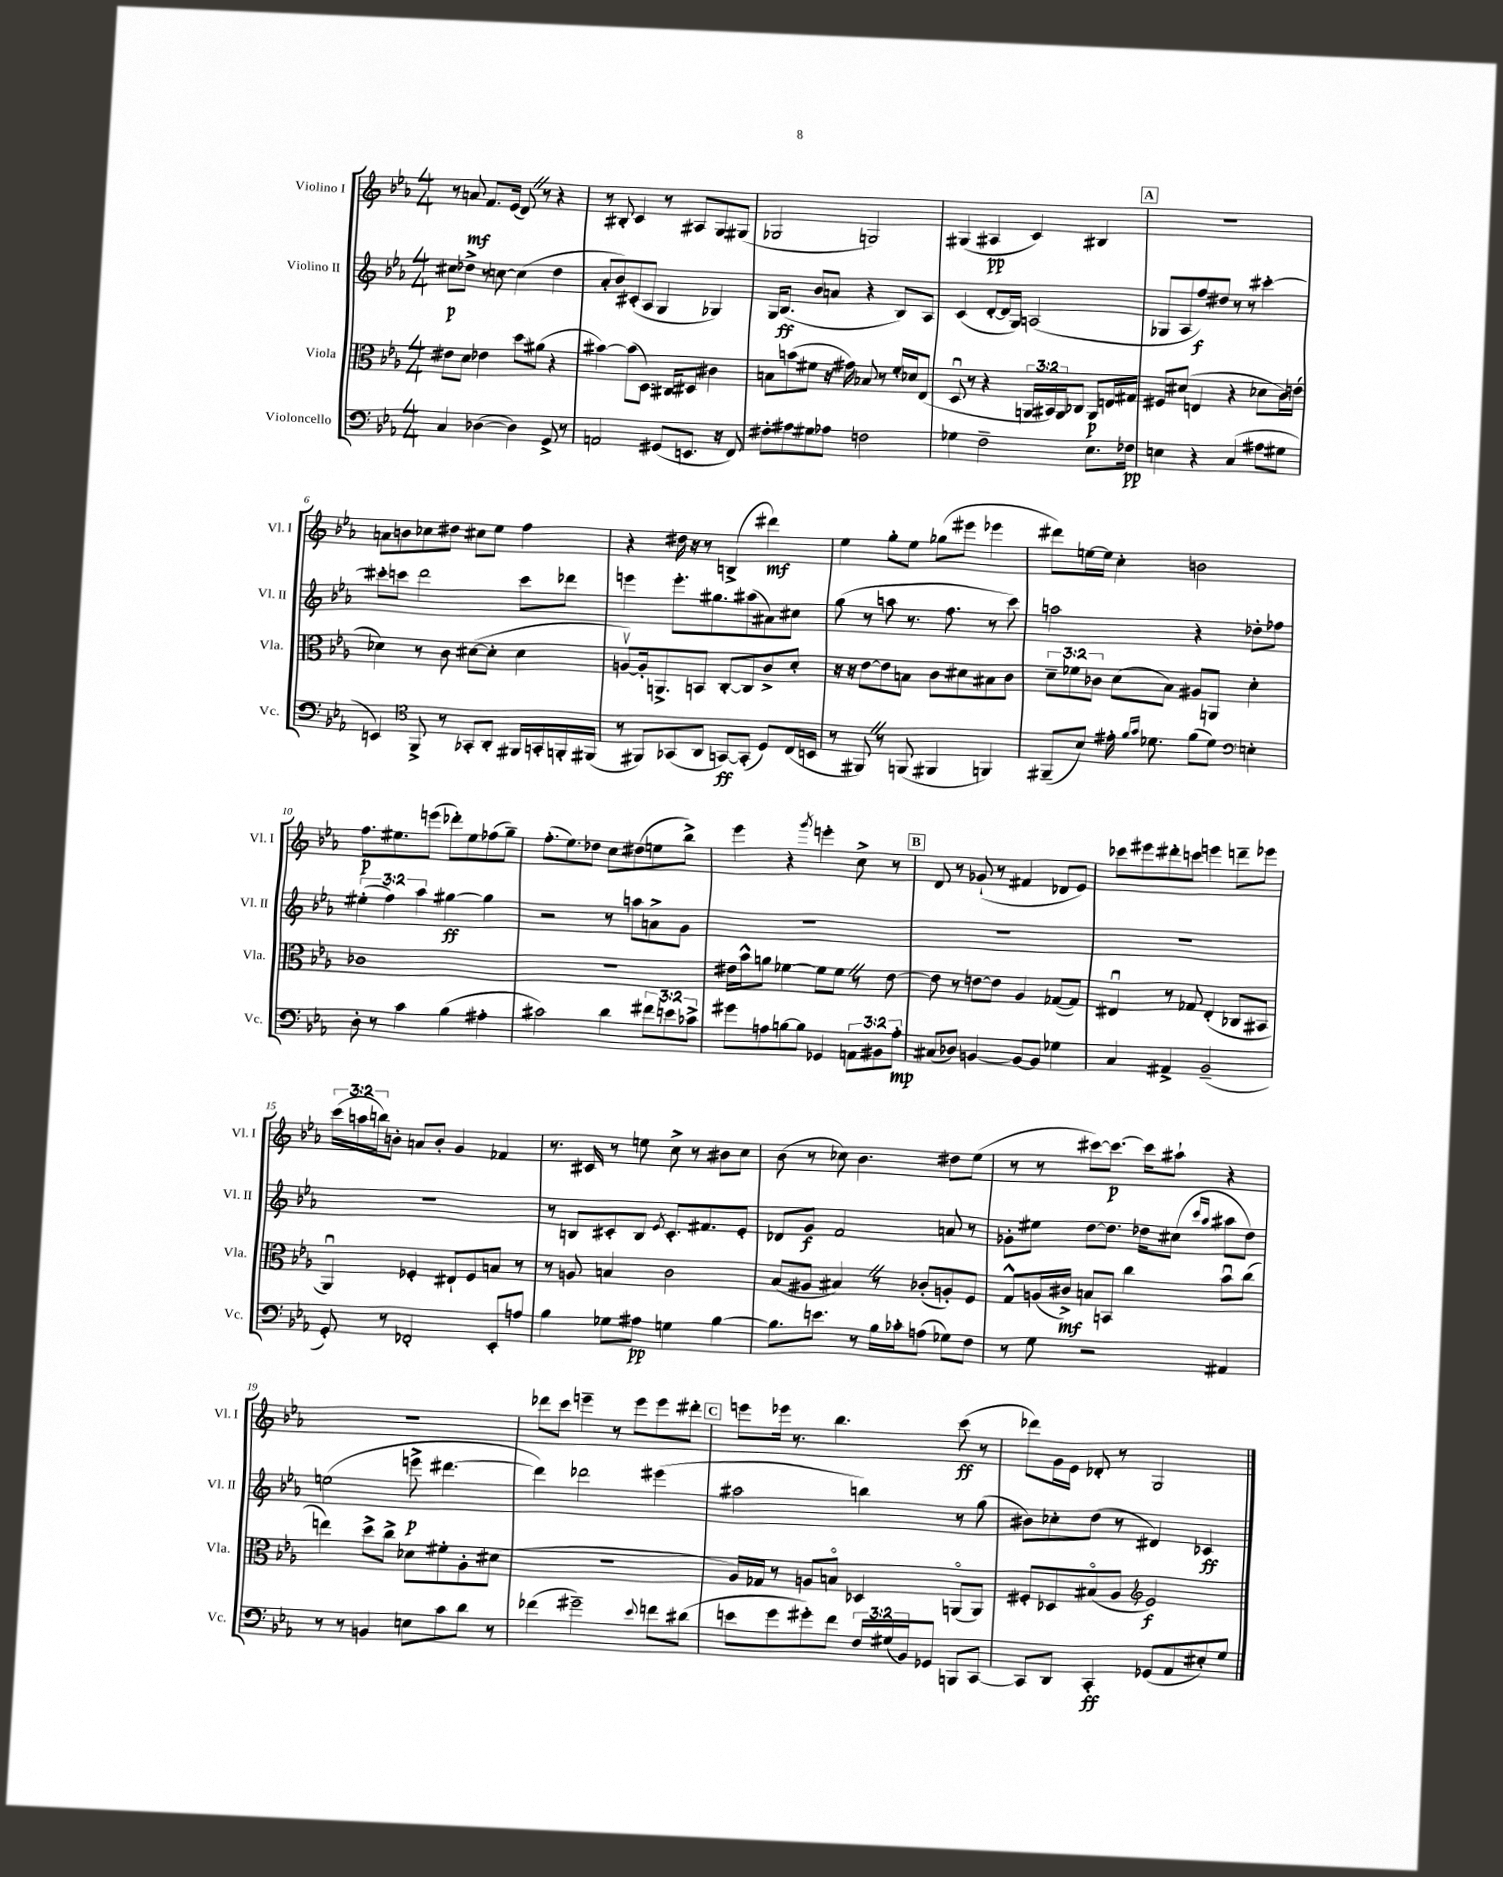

**kern	**kern	**kern	**kern
*staff4	*staff3	*staff2	*staff1
*clefF4	*clefC3	*clefG2	*clefG2
*k[b-e-a-]	*k[b-e-a-]	*k[b-e-a-]	*k[b-e-a-]
*M4/4	*M4/4	*M4/4	*M4/4
4C	8e#	8cc#	8r
.	8d	8dd-^	8a
([4D-	4e-	8r	8.f
.	.	[8cc	.
.	.	.	(16e-
4D-])	8dd	(4cc]	8d)
.	(8a#	.	8r
8GG^	4r	4dd-	4r
8r	.	.	.
=	=	=	=
2AA	[4b#)	8a-'	8r
.	.	8b-)	8B#'
.	(8b#]	(8c#'	4c
.	8.D)	8A-	.
(8GG#	.	4G	8r
.	16C#	.	.
8.EE	8D#	.	8A#
.	4c#	4G-)	8G
16r	.	.	.
8FF)	.	.	(8G#
=	=	=	=
8F#'	8B	16G	2G-
.	.	(8.B-	.
8A#	(8b	.	.
8G#	8f#	8b-	.
8A-	16r	8a	.
.	16g#)	.	.
2F	8B-	4r	2G)
.	8r	.	.
.	16f#'	8B-)	.
.	16d-	.	.
.	(8E-	8A-	.
=	=	=	=
4G-	8Du	(4c	(4G#
.	8r	.	.
2F~	4r	[8d'	4A#
.	.	16d]	.
.	.	16G)	.
.	24AA	(2A	4c)
.	24BB#)	.	.
.	24AA	.	.
.	8C-	.	.
8.E-	8AA	.	4B#
.	16E	.	.
16F-	16G#	.	.
=	=	=	=
4E	8F#	8G-	1r
.	(8d#	8A-	.
4r	4E	8ff)	.
.	.	8dd#	.
(4C	4r	8r	.
.	.	8r	.
8A#	8d-	[4ccc#'	.
8G#	16c)	.	.
.	(16e	.	.
=	=	=	=
4EE)	4d-)	8ccc#']	8a
.	.	8ccc	8b
*clefC4	*	*	*
8FF^	8r	2ddd	8cc-
8r	8c	.	8dd#
8GG-'	([8d#	.	8cc#
8AA-'	8d#']	.	8ee-
16FF#	4d#	8ccc	4ff
16GG'	.	.	.
16FF'	.	8ddd-	.
(16FF#	.	.	.
=	=	=	=
8r	[8Av)	4eee	4r
8FF#)	16A']	.	.
.	8.AA^	.	.
(8GG-	.	8.eee'	16dd#
.	.	.	16r
8AA-	8BB	.	8r
.	.	8.gg#	.
[8GG)	[8C'	.	(4B^
(8GG']	8C]	(8aa#	.
8D)	8c^	8a#)	4ddd#)
(16C	8d'	8cc#	.
16BB	.	.	.
=	=	=	=
8r	16r	(8gg	4ee-
.	16r	.	.
8FF#)	[8e-	8r	.
8r	8e-]	8aa	8gg'
(8FF	8B	8.r	8ee-
4FF#	8c	.	(8gg-
.	.	8.ff	.
.	8d#	.	8eee#
4FF)	8B#	8r	4eee-
.	8c	8ccc)	.
=	=	=	=
(8FF#~	12d~	2aa	8ddd#)
.	12f-	.	.
8B-)	.	.	[16ee
.	12c-	.	.
.	.	.	16ee]
16e#'	(8d	.	4cc'
16qqf	.	.	.
16qqg	.	.	.
8.d-	.	.	.
.	8B-)	.	.
(8f	8A#	4r	2b
8d-)	8AA	.	.
*clefF4	*	*	*
4E'	4d'	8dd-'	.
.	.	8ff-	.
=	=	=	=
8D'	1c-	(6ee#'	8.ff
8r	.	.	.
.	.	6ff)	.
.	.	.	8.ee#
4c	.	.	.
.	.	6aa-	.
.	.	.	(8eee
(4B-	.	[4gg#	8ddd-')
.	.	.	8ee#
4A#'	.	4gg#]	(8ff-
.	.	.	8gg~)
=	=	=	=
2c#)	1r	2r	(8.ff'
.	.	.	8.ee-)
.	.	.	8dd-
4d	.	8r	8cc
.	.	8aa	(8dd#
12f#	.	8a^	8ee
12e	.	.	.
.	.	8g	8bb-^)
12c-^	.	.	.
=	=	=	=
8g#	16e#	1r	4eee-
.	16b-^^	.	.
8A	8a	.	.
[8B	[4f-	.	4r
8B]	.	.	.
.	.	.	8qggg
4GG-	8f-]	.	4eee'
.	8f-	.	.
12AA	8r	.	8cc^
12BB#	.	.	.
.	[8e#	.	8r
12A'	.	.	.
=	=	=	=
(8C#	8e#]	1r	8d
8D-)	8r	.	8r
[4BB	[8e	.	(8g-`
.	8e]	.	8r
8BB_	4A-	.	4f#
8BB]	.	.	.
4G-	([8G-	.	8d-
.	8G-])	.	8e-)
=	=	=	=
4C	4E#u	1r	8ccc-
.	.	.	8eee#
4AA#^	8r	.	8ddd#'
.	8G-	.	8ccc
(2BB-~	(4E#'	.	4eee
.	8C-	.	8ddd~
.	8BB#	.	8eee-
=	=	=	=
8GG')	4AA-u)	1r	(24ccc
.	.	.	24aa
.	.	.	24bb)
8r	.	.	8b'
2FF-'	4F-'	.	8a
.	.	.	8b'
.	8E#`	.	4g
.	8F-	.	.
8EE-'	8B	.	4f-
8A	8r	.	.
=	=	=	=
4B-	8r	8r	8.r
.	8A	8B	.
.	.	.	16c#
8G-	4B	8c#'	8r
8A#	.	8B	8ee
.	.	8qe-	.
4G	2c	8.c#'	8cc^
.	.	.	8r
.	.	8.f#	.
[4B-	.	.	8b#
.	.	8e-'	8cc
=	=	=	=
8.B-]	(8B-	8d-	(8b-
.	8A#	8g	8r
8.e	.	.	.
.	4B#)	2f	8cc-)
8r	.	.	4.b-
16B-	8r	.	.
16c-'	.	.	.
(8A	(8c-'	.	.
8G-)	8A')	8a	8dd#
8F	8F	8r	(8ee-
=	=	=	=
8r	8G^^	8g-'	8r
8G	(16A	8ee#	8r
.	16c#^)	.	.
2r	8B	[8dd	[8ccc#)
.	8BB	8.dd]	8.ccc#_
.	4cc	.	.
.	.	16dd-	16ccc#]
.	.	(8cc#	8aa#`
.	.	16qqccc	.
.	.	16qqaa-	.
4AA#	8b-u	8aa#	4r
.	(8cc	8dd-)	.
=	=	=	=
8r	4ee)	(2ee	1r
8r	.	.	.
4BB	8dd^	.	.
.	8cc^	.	.
8E	8d-	8eee^	.
8c	8f#'	[4.ddd#	.
8d	8A-'	.	.
8r	(8d#	.	.
=	=	=	=
(4f-	1r	4ddd#])	8ddd-
.	.	.	8ccc
2g#~)	.	2ddd-	4eee~
.	.	.	8r
.	.	.	8eee
8qqe-	.	.	.
8f	.	(4eee#	8eee
(8d#	.	.	8ddd#'
=	=	=	=
8e	16A-)	2aa#	8eee
.	16G-	.	.
8g	8r	.	16eee-
.	.	.	8.r
8g#')	8A	.	.
8f	8Bo	.	4.bb-
24F	4D-	4bb)	.
(24G#	.	.	.
24BB-)	.	.	.
8GG-	.	.	.
8BBB	(8AAo	8r	(8ccc
[8CC	8AA)	(8gg	8r
=	=	=	=
8CC]	8F#'	8b#)	8ddd-)
8DD	8D-	8cc-'	16g
.	.	.	16e-
4CC'	(8B#o	(8dd	8d-'
.	8A-	8r	8r
*	*clefG2	*	*
(8GG-	2e-)	4d#)	2G
8AA-	.	.	.
8E#')	.	4c-	.
8G	.	.	.
==	==	==	==
*-	*-	*-	*-
